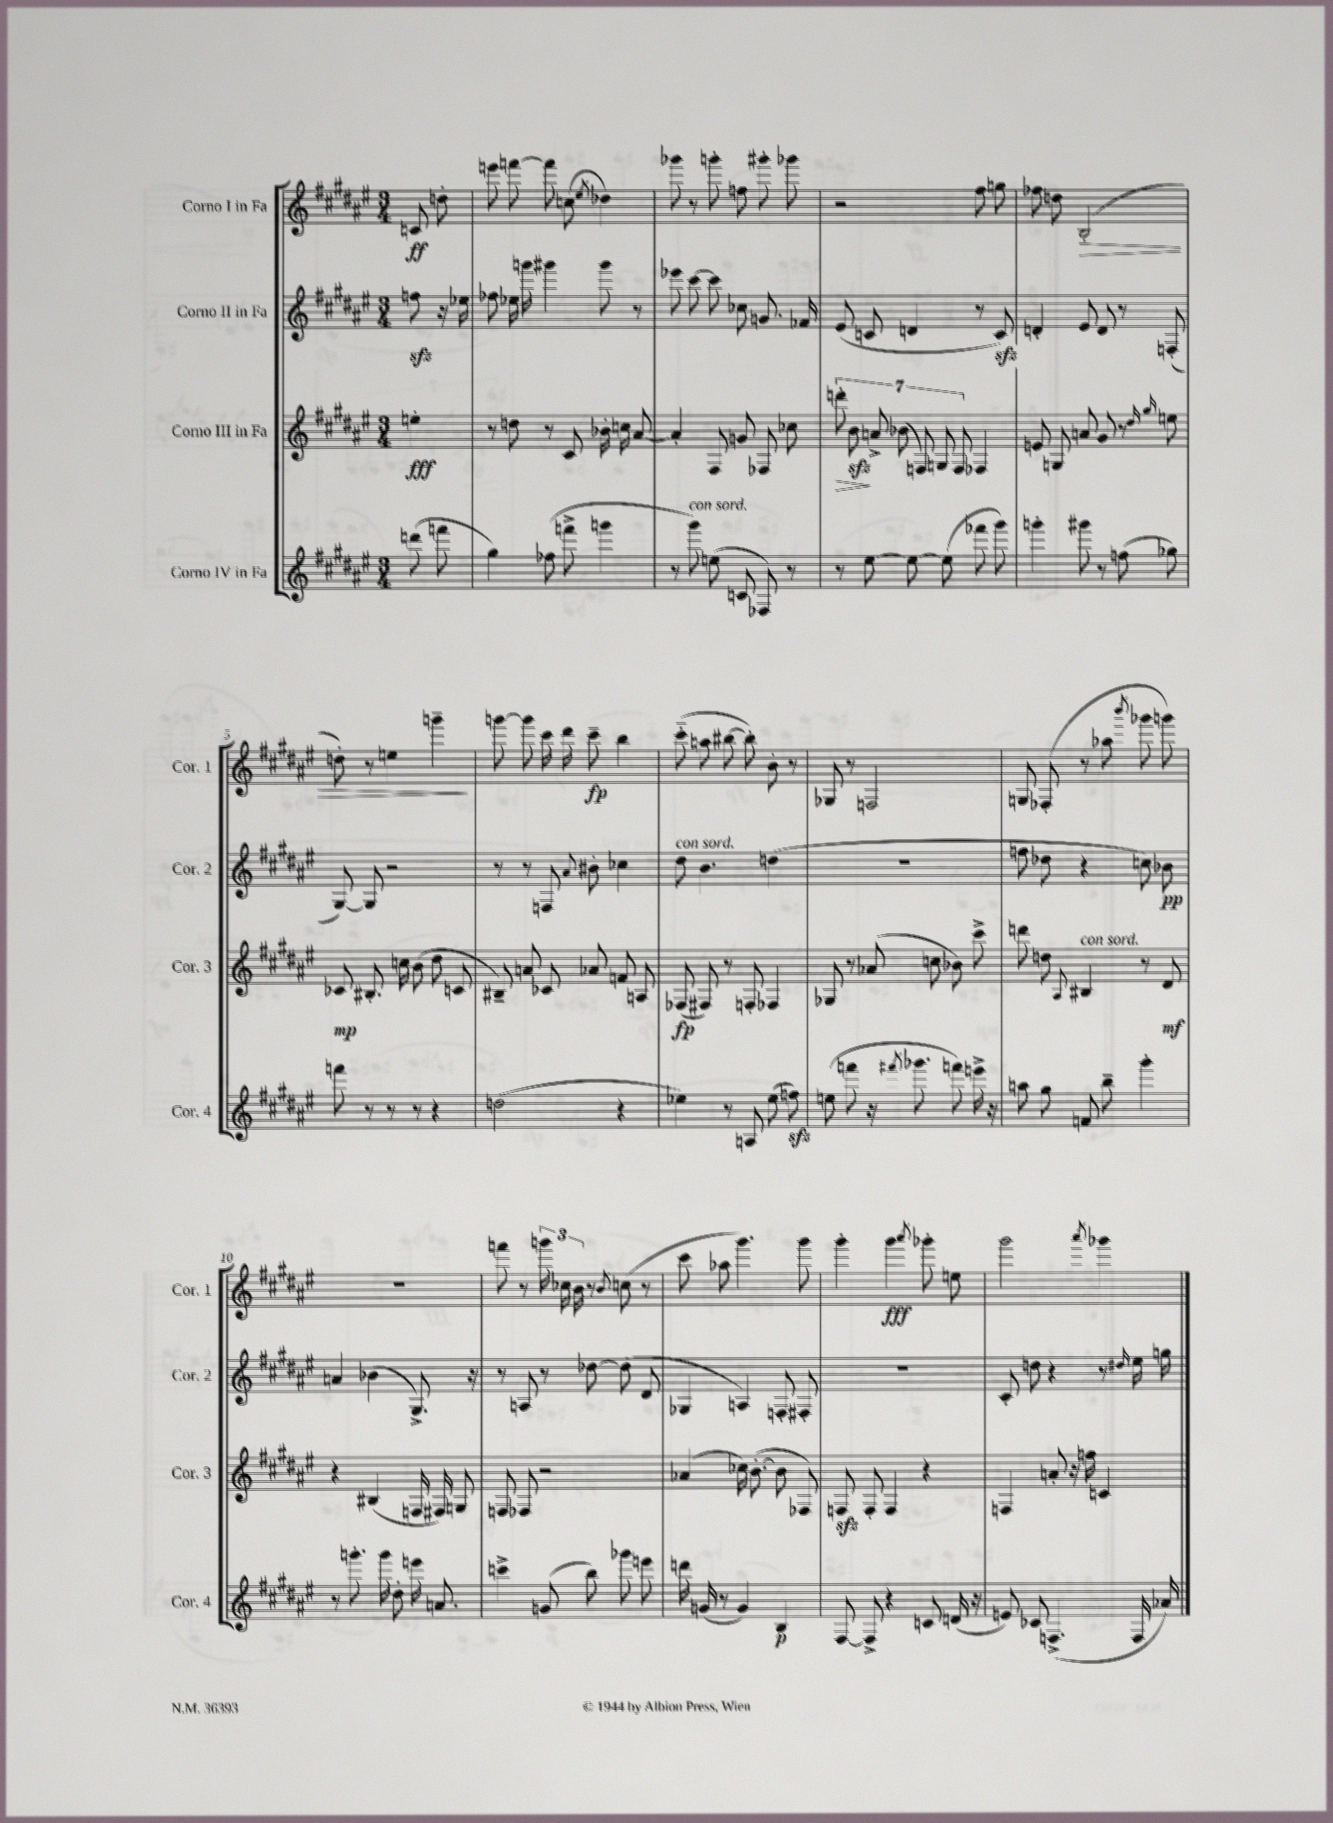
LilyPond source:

<<
\new StaffGroup <<
\new Staff = "s0" \with { instrumentName = "Corno I in Fa" shortInstrumentName = "Cor. 1" } {
    \clef treble \key fis \major \numericTimeSignature \time 3/4 \partial 4
    \autoBeamOff c'8\ff d''8-. |
    e'''8 f'''8~ f'''8 c''8( \acciaccatura { eis''8 } des''4) |
    ges'''8 r8 g'''8-. f''8 gis'''8-. ges'''8 |
    r2 fis''8 g''8 |
    fes''8 d''8 b2-.\>( |
    d''8-.) r8 e''4 g'''4--\! |
    g'''8~ g'''8 cis'''16 dis'''16 cis'''8--\fp b''4 |
    cis'''8-_( a''8 bis''8~ bis''8-.) b'8-. r8 |
    ges8 r8 f2 |
    g8 fes8-.( r8 aes''8 \acciaccatura { b'''8 } ges'''8 g'''8) |
    R2. |
    f'''8 r8 \tuplet 3/2 { g'''16 ces''16 b'16 } r8 \acciaccatura { b'8 } c''8( r8 |
    cis'''8 aes''8 gis'''4.) gis'''8 |
    gis'''4-. gis'''4\fff \acciaccatura { ais'''8 } ges'''8-. e''8 |
    gis'''2 \acciaccatura { ais'''8 } ges'''4 \bar "|." |
}
\new Staff = "s1" \with { instrumentName = "Corno II in Fa" shortInstrumentName = "Cor. 2" } {
    \clef treble \key fis \major \numericTimeSignature \time 3/4 \partial 4
    \autoBeamOff f''8\sfz r16 ees''16 |
    fes''8 ees''16 g'''16 gis'''4 gis'''8 r8 |
    ees'''8 cis'''8~ cis'''8 ces''8 g'8. fes'16 |
    eis'8( c'8 d'4 r8 c'8\sfz) |
    d'4-. eis'8 d'8 r8 f8-.( |
    gis8~) gis8 r2 |
    r8 r8 f8 \appoggiatura { ais'8 } bis'8-. ces''4 |
    dis''8^\markup { \italic "con sord." } b'4. d''4( |
    R2. |
    f''8 des''8 r4 c''8) bes'8\pp |
    a'4 bes'4( gis8.->) r16 |
    r8 a8 r8 des''8~ des''8( dis'8 |
    ges4 a4) f8-. fis8-. |
    R2. |
    cis'8-. d''8 r4 r8 \grace { dis''16 } eis''16 g''16 \bar "|." |
}
\new Staff = "s2" \with { instrumentName = "Corno III in Fa" shortInstrumentName = "Cor. 3" } {
    \clef treble \key fis \major \numericTimeSignature \time 3/4 \partial 4
    \autoBeamOff e''4-.\fff |
    r8 d''8 r8 cis'8 bes'16-. c''16 ais'8~ |
    ais'4-. fis8 g'8 fes8 ces''8 |
    \tuplet 7/4 { d'''8-.\> b'8\sfz\! a'8-> bes'8( f8) g8 f8 } fes4 |
    e'8 g8 a'8 gis'8 r8 \grace { dis''16 gis''16 } e''8 |
    ces'8\mp bis8.-. c''16 b'8( dis''8 c'8 |
    bis8--) a'8 ces'8 aes'8 f'8 a8 |
    fes8\fp( fis8) r8 f8-. fes4 |
    ges8 r8 aes'8( c''8 bes'8) cis'''8-> |
    d'''8 d''8 \appoggiatura { ais8 } bis4^\markup { \italic "con sord." } r8 dis'8\mf |
    r4 bis4( f16 fis16) g8 |
    f8 fes8 r2 |
    aes'4( ces''16) b'8.~-.( b'8 fes8) |
    f8\sfz f8-. f4 r4 |
    f4 a'8-. r16 f''16 c'4 \bar "|." |
}
\new Staff = "s3" \with { instrumentName = "Corno IV in Fa" shortInstrumentName = "Cor. 4" } {
    \clef treble \key fis \major \numericTimeSignature \time 3/4 \partial 4
    \autoBeamOff d'''8( f'''8 |
    gis''4) fes''8( f'''8-> g'''4 |
    r8 gis'''8^\markup { \italic "con sord." }) e''8( c'8 fes8) r8 |
    r8 eis''8~ eis''8~ eis''8( fes'''8 gis'''8) |
    g'''4-. gis'''8 r8 f''8( ges''8) |
    f'''8 r8 r8 r8 r4 |
    d''2( r4 |
    ees''4) r8 a8 ees''8( f''8\sfz) |
    e''8( f'''8 r16 \acciaccatura { fis'''8 } ges'''8. f'''8) e'''16-> r16 |
    a''8 gis''8 f'8 b''8-- gis'''4-. |
    r8 g'''8.-. g'''16 dis''8-. e'''16 a'8. |
    c'''4-> g'8( b''8) ges'''8 e'''8 |
    d'''16 g'16( r8 g'4) b4\p |
    fis8~ fis8-> r4 c'8 d'16( r16 |
    e'8) ces'8 f4.->( f16 aes'16) \bar "|." |
}
>>
>>
